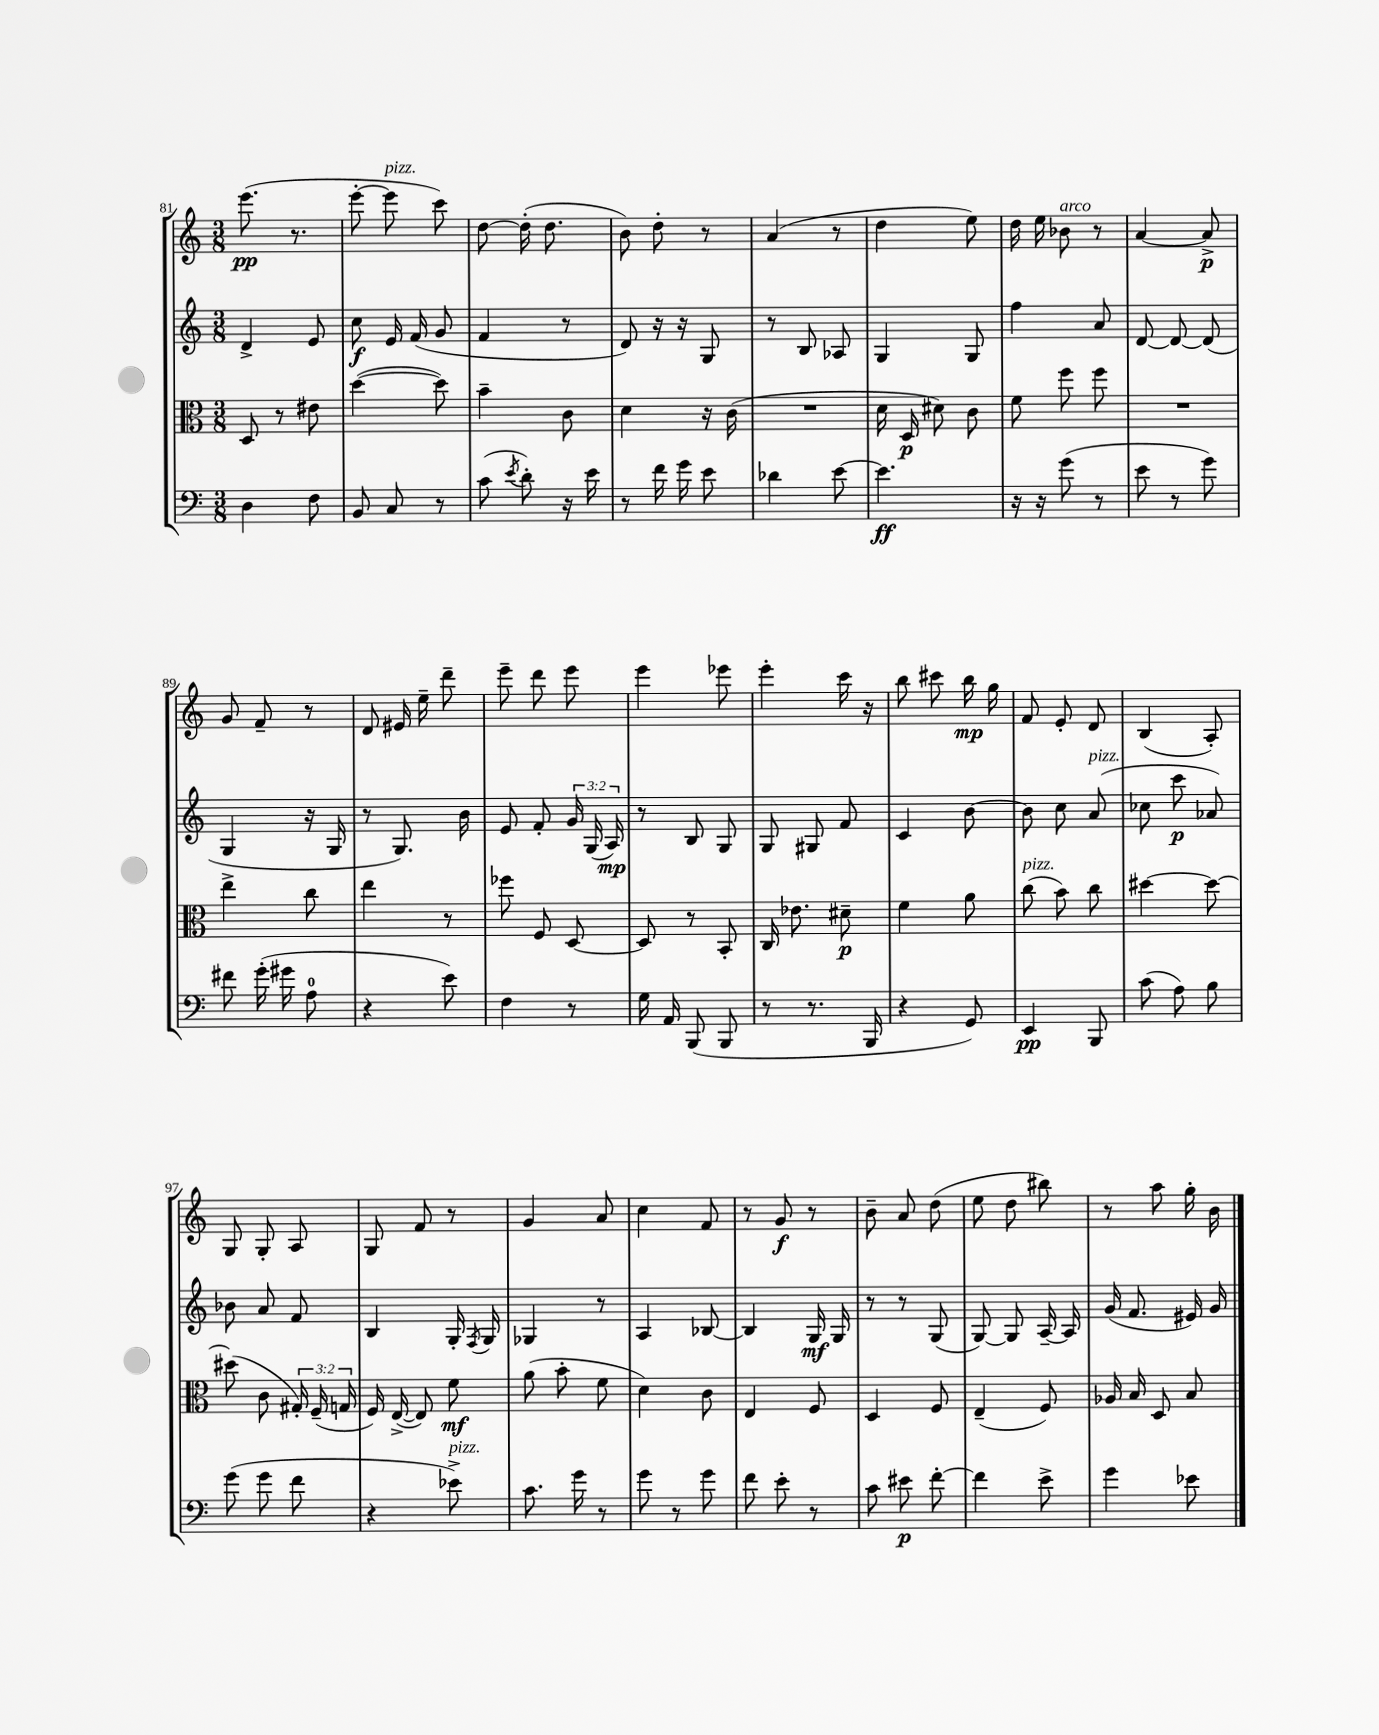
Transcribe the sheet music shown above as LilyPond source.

<<
\new StaffGroup <<
\new Staff = "s0" {
    \clef treble \key c \major \numericTimeSignature \time 3/8
    \autoBeamOff e'''8.\pp( r8. |
    e'''8~-. e'''8^\markup { \italic "pizz." } c'''8) |
    d''8~ d''16-.( d''8. |
    b'8) d''8-. r8 |
    a'4( r8 |
    d''4 e''8) |
    d''16 e''16 bes'8^\markup { \italic "arco" } r8 |
    a'4~ a'8->\p |
    g'8 f'8-- r8 |
    d'8 eis'16 e''16-- d'''8-- |
    e'''8-- d'''8 e'''8 |
    e'''4 ees'''8 |
    e'''4-. c'''16 r16 |
    b''8 cis'''8 b''16\mp g''16 |
    f'8 e'8-. d'8 |
    b4( a8-.) |
    g8 g8-. a8 |
    g8 f'8 r8 |
    g'4 a'8 |
    c''4 f'8 |
    r8 g'8\f r8 |
    b'8-- a'8 d''8( |
    e''8 d''8 bis''8) |
    r8 a''8 g''16-. b'16 \bar "|." |
}
\new Staff = "s1" {
    \clef treble \key c \major \numericTimeSignature \time 3/8 \override Staff.TupletNumber.text = #tuplet-number::calc-fraction-text
    \autoBeamOff d'4-> e'8 |
    c''8\f e'16 f'16( g'8 |
    f'4 r8 |
    d'8) r16 r16 g8 |
    r8 b8 aes8 |
    g4 g8 |
    f''4 a'8 |
    d'8~ d'8~ d'8( |
    g4 r16 g16 |
    r8 g8.) b'16 |
    e'8 f'8-. \tuplet 3/2 { g'16 g16( a16\mp) } |
    r8 b8 g8 |
    g8 gis8 f'8 |
    c'4 b'8~ |
    b'8 c''8 a'8^\markup { \italic "pizz." }( |
    ces''8 c'''8\p aes'8) |
    bes'8 a'8 f'8 |
    b4 g16-. \acciaccatura { f8 } g16 |
    ges4 r8 |
    a4 bes8~ |
    bes4 g16\mf g16 |
    r8 r8 g8( |
    g8~) g8 a16~-- a16 |
    g'16( f'8. eis'16) g'16 \bar "|." |
}
\new Staff = "s2" {
    \clef alto \key c \major \numericTimeSignature \time 3/8 \override Staff.TupletNumber.text = #tuplet-number::calc-fraction-text
    \autoBeamOff d8 r8 eis'8 |
    d''4~( d''8) |
    b'4-- c'8 |
    d'4 r16 c'16( |
    R4. |
    d'16 d16\p dis'8) c'8 |
    f'8 f''8 f''8 |
    R4. |
    e''4-> c''8 |
    e''4 r8 |
    fes''8 f8 d8~ |
    d8 r8 b,8-. |
    c16 ees'8. dis'8--\p |
    f'4 a'8 |
    c''8^\markup { \italic "pizz." }( b'8) c''8 |
    dis''4~ dis''8~ |
    dis''8( c'8 \tuplet 3/2 { gis16-.) f16--( g16 } |
    f16) e16~->( e8) f'8\mf |
    a'8( b'8-. f'8 |
    d'4) c'8 |
    e4 f8 |
    d4 f8 |
    e4--( f8) |
    aes16 b16 d8 b8 \bar "|." |
}
\new Staff = "s3" {
    \clef bass \key c \major \numericTimeSignature \time 3/8
    \autoBeamOff d4 f8 |
    b,8 c8 r8 |
    c'8( \acciaccatura { e'8 } d'8-.) r16 e'16 |
    r8 f'16 g'16 e'8 |
    des'4 e'8~ |
    e'4.\ff |
    r16 r16 g'8( r8 |
    e'8 r8 g'8) |
    fis'8 g'16-.( gis'16 a8-0 |
    r4 e'8) |
    f4 r8 |
    g16 a,16 b,,8( b,,8 |
    r8 r8. b,,16 |
    r4 g,8) |
    e,4\pp b,,8 |
    c'8( a8) b8 |
    g'8( g'8 f'8 |
    r4 ees'8->^\markup { \italic "pizz." }) |
    c'8. g'16 r8 |
    g'8 r8 g'8 |
    f'8 e'8-. r8 |
    c'8 eis'8\p f'8~-. |
    f'4 e'8-> |
    g'4 ees'8 \bar "|." |
}
>>
>>
\layout { \context { \Score currentBarNumber = #81 } }
